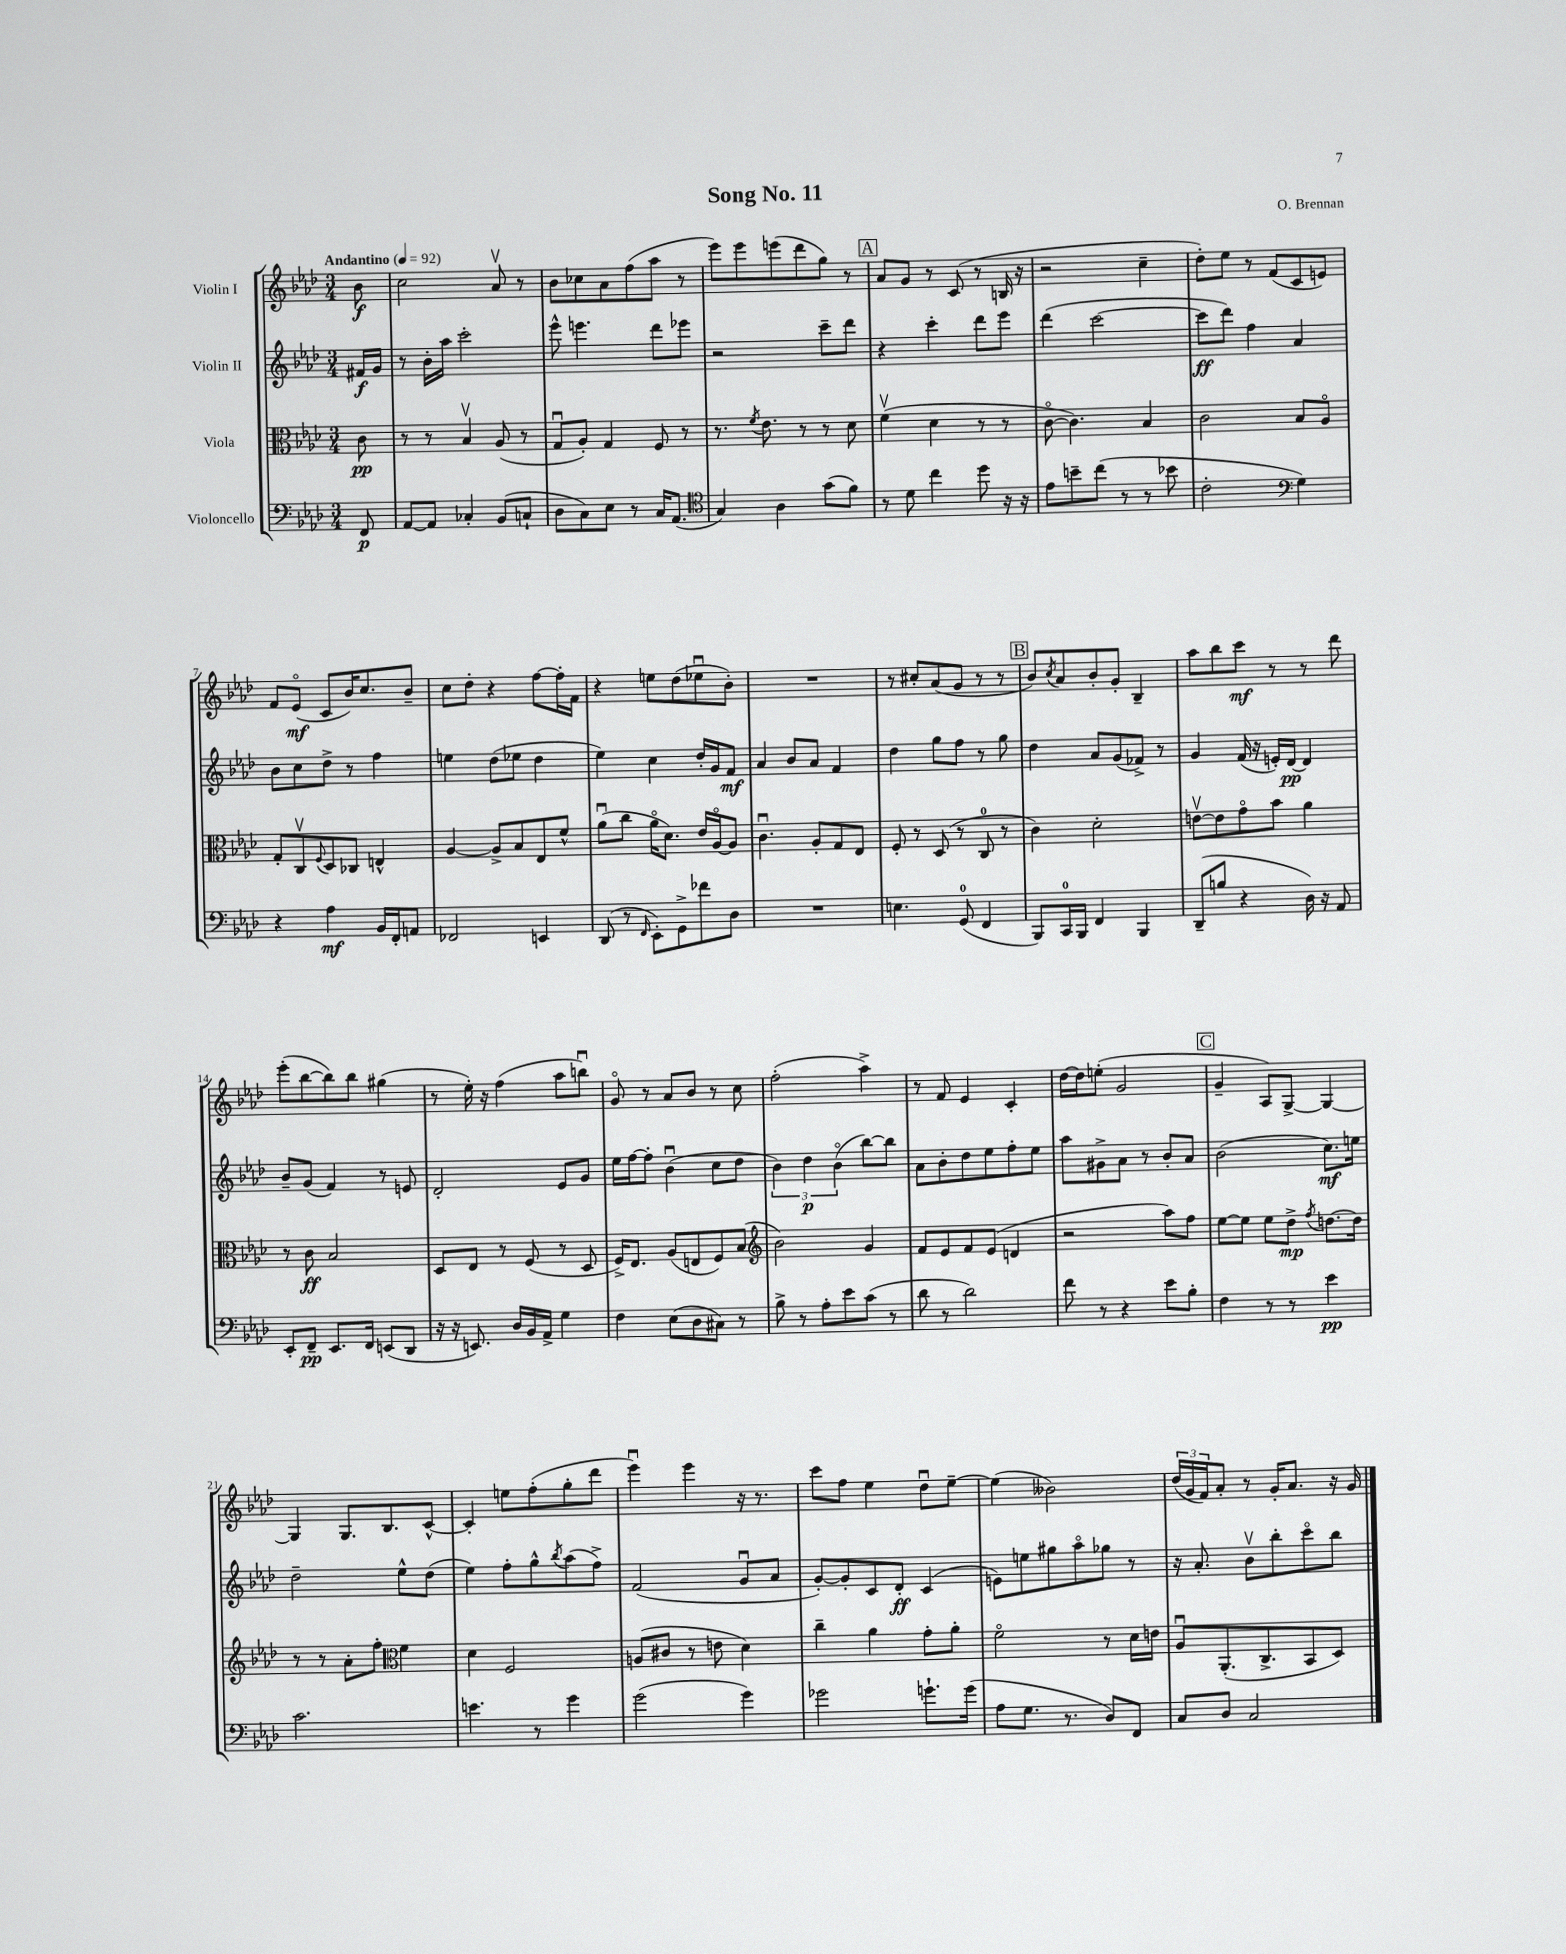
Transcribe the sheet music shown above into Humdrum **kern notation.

**kern	**kern	**kern	**kern
*staff4	*staff3	*staff2	*staff1
*clefF4	*clefC3	*clefG2	*clefG2
*k[b-e-a-d-]	*k[b-e-a-d-]	*k[b-e-a-d-]	*k[b-e-a-d-]
*M3/4	*M3/4	*M3/4	*M3/4
*MM92	*MM92	*MM92	*MM92
8FF	8c	16f#	8b-
.	.	16g	.
=	=	=	=
[8AA-	8r	8r	2cc
8AA-]	8r	16b-'	.
.	.	16aa-	.
4C-'	4B-v	2ccc'	.
(8BB-	(8A-	.	8a-v
8C`	8r	.	8r
=	=	=	=
8D-	8Gu	8eee-^^	8b-
8C)	8A-')	4.eee	8cc-
8E-	4G	.	8a-
8r	.	.	(8ff
16C	8F	8ddd-	8aa-
(8.AA-	.	.	.
.	8r	8eee-	8r
=	=	=	=
*clefC4	*	*	*
4G)	8.r	2r	8eee-)
.	.	.	8eee-
.	8qf	.	.
.	8.e-	.	.
4A-	.	.	(8eee
.	8r	.	8ddd-
(8g	8r	8ccc~	8gg)
8f)	8d-	8ddd-	8r
=	=	=	=
8r	(4fv	4r	8a-
8d-	.	.	8g
4cc	4d-	4ccc'	8r
.	.	.	(8c
8dd-	8r	8ddd-	8r
16r	8r	8eee-	16B
16r	.	.	16r
=	=	=	=
8e-	[8co	(4ddd-	2r
8b~	4.c])	.	.
(8cc	.	[2ccc	.
8r	.	.	.
8r	4B-	.	4cc~
8b-	.	.	.
=	=	=	=
2c'	2c	8ccc]	8dd-')
.	.	8ddd-)	8ee-
.	.	4ff	8r
.	.	.	(8f
*clefF4	*	*	*
4G)	8B-	4a-	8c
.	8A-o	.	8e)
=	=	=	=
4r	8G'	8b-	8f
.	8Cv	8cc	(8e-o
.	8qqF	.	.
4A-	8D-	8dd-^	8c
.	8C-	8r	16b-)
.	.	.	8.cc
16BB-	4E^^	4ff	.
16FF'	.	.	.
8AA	.	.	8b-~
=	=	=	=
2FF-	[4A-	4ee	8cc
.	.	.	8dd-'
.	8A-^]	(8dd-	4r
.	8B-	8ee-	.
4EE	8E-	4dd-	[8ff
.	8f^^	.	16ff']
.	.	.	16f
=	=	=	=
(8DD-	(8a-u	4ee-)	4r
8r	8cc	.	.
16qqFF	.	.	.
8EE-')	16a-o	4cc	8ee
.	8.d-)	.	.
8GG^	.	.	(8dd-
8f-	16e-	16dd-'	8ee-u
.	[16A-o	16g	.
8D-	8A-]	8f	8b-')
=	=	=	=
2.r	4.cu	4a-	2.r
.	.	8b-	.
.	8A-'	8a-	.
.	8G	4f	.
.	8E-	.	.
=	=	=	=
4.E	8F'	4dd-	8r
.	8r	.	8cc#'
.	(8D-	8gg	(8a-
(8GG	8r	8ff	8g
4FF	8C	8r	8r
.	8r	8gg	8r
=	=	=	=
8BBB-)	4c)	4dd-	8b-)
.	.	.	8qcc
16CC	.	.	8a-
16BBB-	.	.	.
4FF	2d-'	8a-	8b-'
.	.	(8g	8g'
4BBB-	.	8f-^)	4B-~
.	.	8r	.
=	=	=	=
(8DD-~	[8ev	4g	8aa-
8B	8e]	.	8bb-
4r	8go	(16f	8ccc
.	.	16r	.
.	8b-	16e')	8r
.	.	[16d-	.
16D-)	4a-	4d-]	8r
16r	.	.	.
8AA-	.	.	8ddd-
=	=	=	=
8EE-'	8r	8b-~	(8eee-'
8FF~	8c	(8g	[8bb-
8.EE-	2B-	4f)	8bb-])
.	.	.	8bb-
16FF	.	.	.
(8EE	.	8r	(4gg#
8DD-	.	8e	.
=	=	=	=
16r	8D-	2d-'	8r
16r	.	.	.
8.EE)	8E-	.	16ee-')
.	.	.	16r
.	8r	.	(4ff
16D-	.	.	.
16BB-	(8F	.	.
16AA-^	.	.	.
4G	8r	8e-	8aa-
.	8D-	8g	8bbu)
=	=	=	=
4F	16F^)	16ee-	8go
.	8.E-	[16ff	.
.	.	8ff']	8r
(8E-	(8A-	(4b-u	8a-
8D-	8E	.	8b-
8C#)	8F)	8cc	8r
8r	(8B-	8dd-	8cc
=	=	=	=
*	*clefG2	*	*
8B-^	2b-)	6b-)	(2ff'
8r	.	.	.
.	.	6dd-	.
8A-'	.	.	.
.	.	(6b-o	.
8e-	.	.	.
(8c	4g	[8bb-)	4aa-^)
8r	.	8bb-]	.
=	=	=	=
8d-	8f	8a-	8r
8r	8e-	8b-'	8f
2d-)	8f	8dd-	4e-
.	(8e-	8ee-	.
.	4d	8ff'	4c'
.	.	8ee-	.
=	=	=	=
8f	2r	8aa-	[16dd-
.	.	.	16dd-]
8r	.	8g#^	(8ee'
4r	.	8a-	2g
.	.	8r	.
8e-	8aa-)	8b-'	.
8B-'	8ff	8a-	.
=	=	=	=
4F	[8ee-	(2b-	4g~
.	8ee-]	.	.
8r	8ee-	.	8A-)
8r	8dd-^	.	[8G^
.	8qff	.	.
4e-	[8.dd	8.cc)	4G_
.	16dd]	16ee	.
=	=	=	=
2.c	8r	2dd-~	4G]
.	8r	.	.
.	8a-'	.	8.G
.	8ff'	.	.
.	.	.	8.B-
*	*clefC3	*	*
.	4f	8ee-^^	.
.	.	(8dd-	[8c^^
=	=	=	=
4.e	4d-	4ee-)	4c']
.	2F	8ff'	8ee
8r	.	8gg^^	(8ff'
.	.	8qbb-	.
4g	.	(8aa-	8gg'
.	.	8ff^)	8ddd-
=	=	=	=
(2g	(8A	(2f	4eee-u)
.	8c#	.	.
.	8r	.	4eee-
.	8e	.	.
4g)	4d-)	8gu	16r
.	.	.	8.r
.	.	8a-	.
=	=	=	=
2g-	4cc~	[8g')	8ccc
.	.	8g']	8ff
.	4a-	8c	4ee-
.	.	8d-'	.
8.g`	8g'	(4c	8dd-u
.	8a-'	.	[8ee-~
(16g	.	.	.
=	=	=	=
8A-	2fo	8e)	(4ee-]
8.G	.	8ee	.
.	.	8gg#	2b--)
8.r	.	.	.
.	.	8aa-o	.
8D-)	8r	8gg-	.
8FF	16d-	8r	.
.	16e	.	.
=	=	=	=
8C	8A-u	16r	(24dd-
.	.	.	24g
.	.	8.a-'	.
.	.	.	24f)
8D-	(8.AA-'	.	8a-'
2C	.	8b-v	8r
.	8.C^	.	.
.	.	8bb-'	16g'
.	.	.	8.a-
.	8BB-	8ccco	.
.	8D-)	8bb-	16r
.	.	.	16g
==	==	==	==
*-	*-	*-	*-
